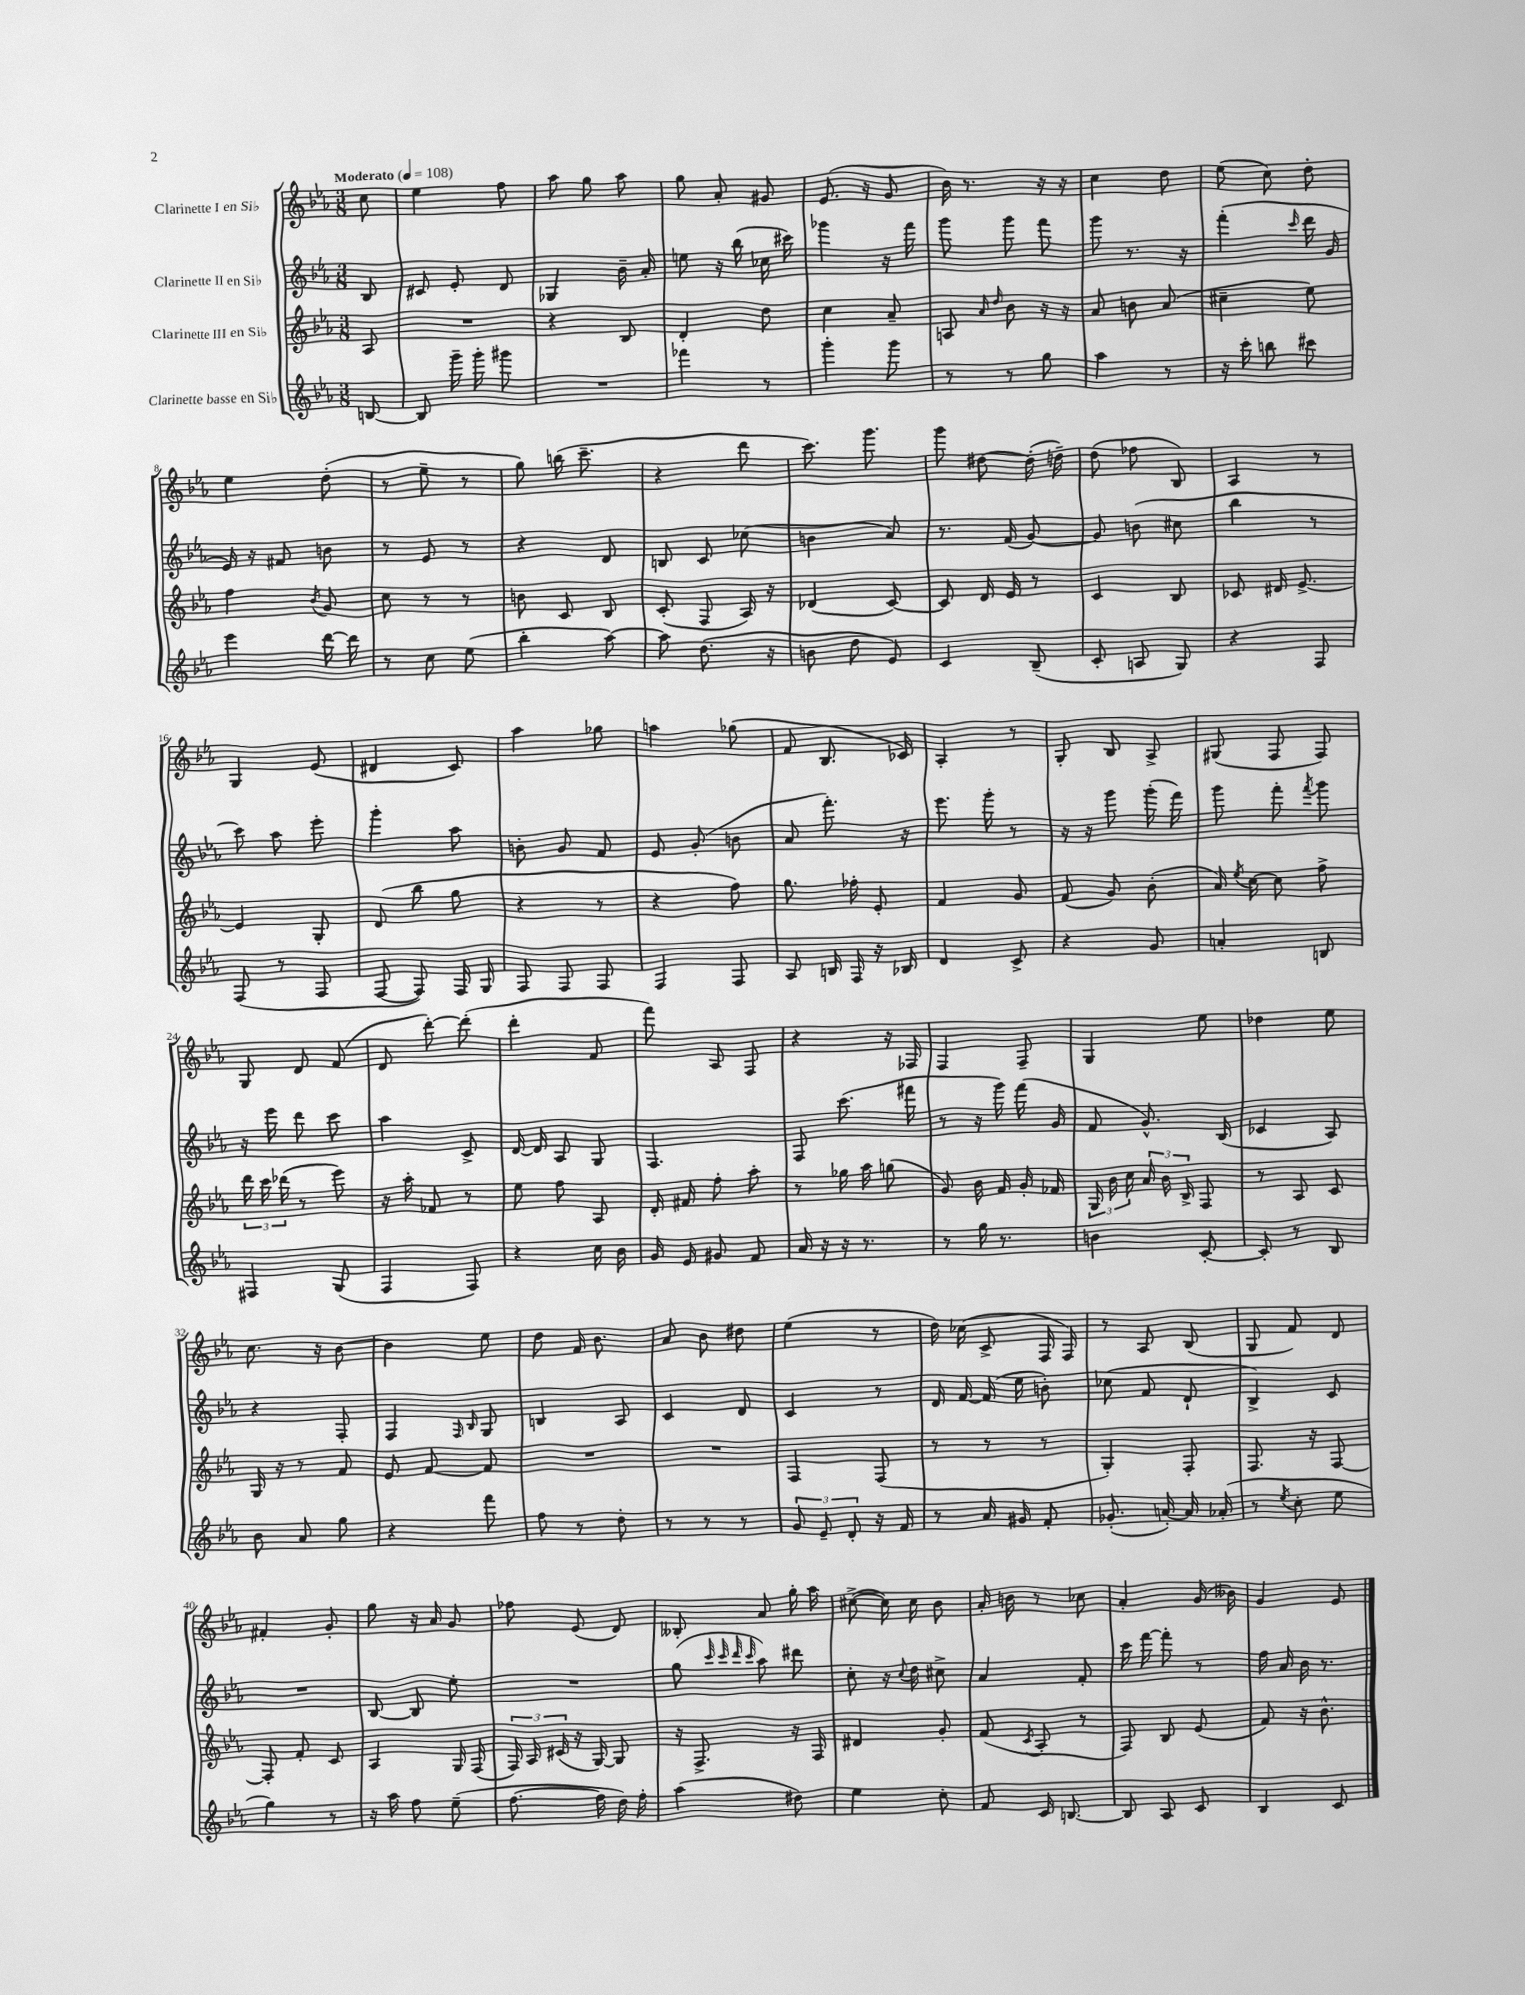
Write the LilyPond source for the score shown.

<<
\new StaffGroup <<
\new Staff = "s0" \with { instrumentName = "Clarinette I en Sib" } {
    \clef treble \key ees \major \numericTimeSignature \time 3/8 \partial 8 \tempo "Moderato" 4 = 108
    \autoBeamOff c''8 |
    ees''4 f''8 |
    aes''8 g''8 aes''8 |
    g''8 aes'8-. gis'8 |
    ees'8.( r16 g'8 |
    bes'16) r8. r16 r16 |
    c''4 d''8 |
    ees''8( c''8) d''8-. |
    ees''4 d''8-.( |
    r8 ees''8-- r8 |
    g''8) b''16( c'''8.-- |
    r4 d'''8 |
    c'''8.) g'''8. |
    g'''8 dis''8~ dis''16-.( d''16--) |
    d''8( fes''8 bes8) |
    aes4 r8 |
    g4 ees'8( |
    dis'4 c'8) |
    aes''4 ges''8 |
    a''4 ges''8( |
    f'8 bes8. ces'16) |
    aes4-. r8 |
    g8-. bes8 aes8-> |
    gis8( f8 f8) |
    g8 d'8 f'8( |
    d'8 d'''8~-.) d'''8-.( |
    d'''4-. f'8 |
    f'''8) aes8 f8 |
    r4 r16 fes16 |
    f4 f8-- |
    g4 ees''8 |
    des''4 ees''8 |
    c''8. r16 bes'8~ |
    bes'4 ees''8 |
    d''8 f'16 bes'8. |
    aes'8 bes'8 dis''8 |
    ees''4( r8 |
    d''16) ces''16( c'8-> f16 f16) |
    r8 aes8 bes8( |
    g8 f'8) d'8 |
    fis'4-. g'8-. |
    g''8 r16 aes'16 g'8 |
    fes''8 ees'8( d'8) |
    beses8-. aes'8 g''16-. aes''16 |
    cis''8~->( cis''16) cis''16 bes'8 |
    aes'16-. b'16 r8 ces''8 |
    aes'4-. g'16( beses'16) |
    g'4 ees'8 \bar "|." |
}
\new Staff = "s1" \with { instrumentName = "Clarinette II en Sib" } {
    \clef treble \key ees \major \numericTimeSignature \time 3/8 \partial 8
    \autoBeamOff bes8 |
    cis'8 ees'8-. d'8 |
    ges4 bes'16-- aes'16-. |
    e''8 r16 bes''16( ces''16 cis'''16) |
    ges'''4 r16 f'''16 |
    g'''8 g'''8 f'''8 |
    g'''8 r8. r16 |
    f'''4-.( \grace { c'''16 } d'''16 g'16 |
    ees'16) r16 fis'8 b'8 |
    r8 ees'8 r8 |
    r4 d'8 |
    b8 c'8 ces''8( |
    b'4 aes'8) |
    r8. f'16( g'8~) |
    g'8 b'8( cis''8 |
    bes''4 r8 |
    c'''8) aes''8 ees'''8-. |
    g'''4-. aes''8 |
    b'8-. g'8 f'8 |
    ees'8 g'8-.( b'8 |
    aes'8 f'''8.-.) r16 |
    ees'''8. g'''16-. r8 |
    r16 r16 g'''8 g'''16-.( f'''16) |
    g'''8 f'''8-. \acciaccatura { f'''8 } g'''8 |
    r16 ees'''16 d'''8 c'''8 |
    aes''4 c'8-> |
    d'16~ d'16 aes8 g8 |
    f4. |
    f8 c'''8.( fis'''16 |
    r8 r16 g'''16) f'''16( g'16 |
    f'8 g'8.-^) bes16( |
    ces'4 aes8) |
    r4 f8-. |
    f4 \grace { f16 bes16 } g8 |
    b4 aes8 |
    c'4 d'8 |
    c'4 r8 |
    d'16 f'16~ f'16( ees''16 b'8-.) |
    ces''8( f'8 d'8-! |
    bes4->) c'8 |
    R4. |
    bes8~ bes8 ees''8-. |
    R4. |
    g''8( \grace { c'''32 c'''32 d'''32 c'''32 } aes''8) dis'''8 |
    c''8-. r16 \appoggiatura { c''8 } d''16 cis''8-> |
    aes'4 f'8-. |
    c'''16 f'''16~ f'''8-. r8 |
    f''16 aes'16 bes'16 r8. \bar "|." |
}
\new Staff = "s2" \with { instrumentName = "Clarinette III en Sib" } {
    \clef treble \key ees \major \numericTimeSignature \time 3/8 \partial 8
    \autoBeamOff aes8 |
    R4. |
    r4 bes8 |
    d'4-. d''8 |
    c''4 aes'8-- |
    a8 \grace { aes'16 d''16 } bes'8 r16 r16 |
    aes'8 b'8 aes'8( |
    cis''4-- ees''8) |
    f''4 \acciaccatura { bes'8 } g'8 |
    c''8 r8 r8 |
    b'8 c'8 bes8 |
    c'8-.( f8 aes16) r16 |
    des'4( c'8~) |
    c'8 d'16 ees'16 r8 |
    c'4 bes8 |
    ces'8 dis'16 ees'8.~-> |
    ees'4 g8-. |
    d'8( bes''8 g''8 |
    r4 r8 |
    r4 f''8) |
    g''8. fes''16-. ees'8-. |
    f'4 g'8 |
    f'8( g'8) bes'8-.( |
    aes'16) \acciaccatura { ees''8 } c''16~ c''8 f''8-> |
    \tuplet 3/2 { d'''16 c'''16 des'''16( } r8 ees'''8) |
    r16 aes''16-. fes'8 r8 |
    ees''8 f''8 aes8 |
    d'16-. fis'16 f''8-. aes''8-. |
    r8 ges''16 aes''16 g''8( |
    g'8) bes'16 f'16 g'16-. fes'16 |
    \tuplet 3/2 { g16 bes'16 c''16 } \tuplet 3/2 { aes'16 bes'16 bes16-> } f8 |
    r8 aes8 c'8 |
    g16 r16 r8 f'8 |
    ees'8 f'8~ f'8 |
    R4. |
    R4. |
    f4 f8( |
    r8 r8 r8 |
    g4-.) f8-. |
    f8. r16 f8~ |
    f8-. f'8-. c'8 |
    aes4 g16 f16( |
    \tuplet 3/2 { f16) aes16 cis'16( } r16 g16~) g8 |
    r16 f8.-> r16 f16 |
    dis'4 g'8-. |
    f'8( \acciaccatura { c'8 } aes8-. r8 |
    f8) bes8 ees'8( |
    f'8) r16 bes'8.-^ \bar "|." |
}
\new Staff = "s3" \with { instrumentName = "Clarinette basse en Sib" } {
    \clef treble \key ees \major \numericTimeSignature \time 3/8 \partial 8
    \autoBeamOff b8~ |
    b8 g'''16-- g'''16-. gis'''8 |
    R4. |
    fes'''4 r8 |
    g'''4-. g'''8 |
    r8 r8 g''8 |
    aes''4 r8 |
    r16 c'''16-. b''8 cis'''8 |
    ees'''4 d'''16~ d'''16 |
    r8 c''8 ees''8( |
    bes''4-. aes''8~) |
    aes''8 d''8.( r16 |
    b'8 d''8 ees'8) |
    c'4 bes8--( |
    c'8-. a8 g8) |
    r4 f8 |
    f8( r8 f8 |
    f8~ f8) f16 g16 |
    f8 f8 f8 |
    f4 f8 |
    aes8 b16 f16 r16 bes16 |
    d'4 c'8-> |
    r4 g'8 |
    a'4-. b8 |
    fis4 g8( |
    f4 f8) |
    r4 c''16 bes'16 |
    g'16 ees'16 gis'8 f'8 |
    aes'16 r16 r16 r8. |
    r8 g''16 r8. |
    b'4 c'8~-. |
    c'8-. r8 bes8 |
    bes'8 aes'8 g''8 |
    r4 f'''8 |
    f''8 r8 d''8-. |
    r8 r8 r8 |
    \tuplet 3/2 { g'8 ees'8-- d'8-. } r16 f'16 |
    r8 aes'16 gis'16 f'8-. |
    ges'8.-.( a'16~-.) a'16 aes'16-.( |
    r8 \acciaccatura { ees''8 } c''8-. ees''8 |
    g''4) r8 |
    r16 aes''16 f''8 ees''8--( |
    f''8.~ f''16 d''16) f''16-. |
    aes''4( dis''8) |
    ees''4 c''8-. |
    f'8 c'16 b8.~ |
    b8 aes8 c'8 |
    bes4 c'8 \bar "|." |
}
>>
>>
